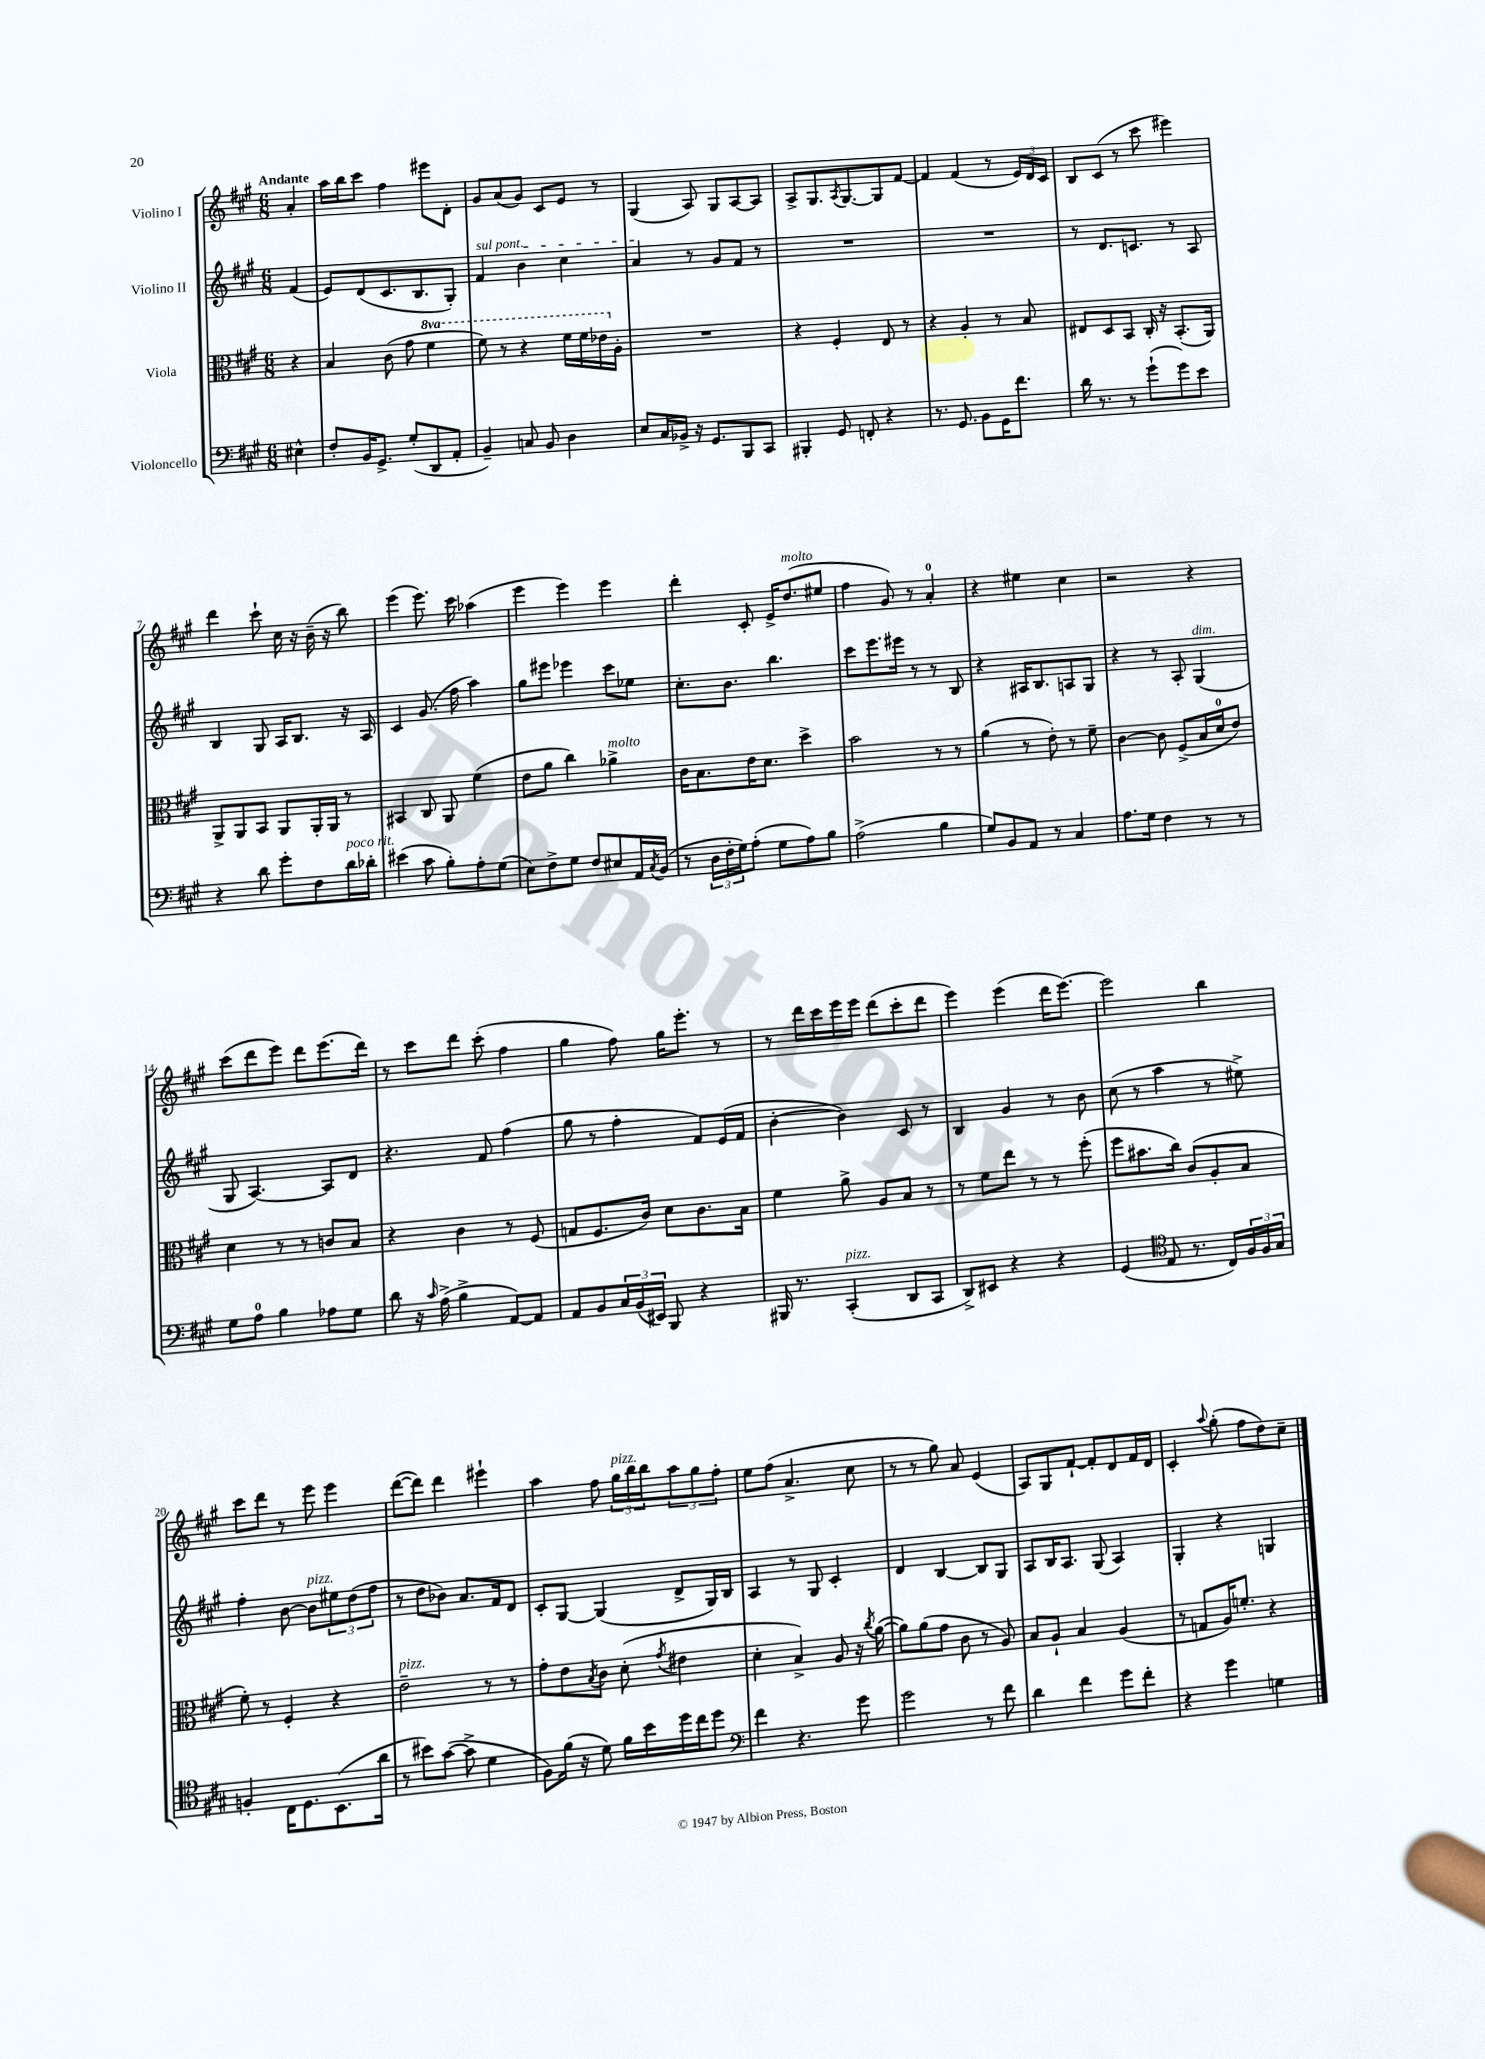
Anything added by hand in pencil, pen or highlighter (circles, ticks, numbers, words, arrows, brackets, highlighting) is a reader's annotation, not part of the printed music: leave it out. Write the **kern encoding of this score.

**kern	**kern	**kern	**kern
*part4	*part3	*part2	*part1
*staff4	*staff3	*staff2	*staff1
*I"Violoncello	*I"Viola	*I"Violino II	*I"Violino I
*clefF4	*clefC3	*clefG2	*clefG2
*k[f#c#g#]	*k[f#c#g#]	*k[f#c#g#]	*k[f#c#g#]
*M6/8	*M6/8	*M6/8	*M6/8
=	=	=	=
!	!	!	!LO:TX:a:B:t=Andante
4E#X^^\	4r	(4f#/	4a'/
=1	=1	=1	=1
8F#'/L	4B/	8e/L)	16aa\LL
.	.	.	16bb\J
16BB/K	.	(8d/	8ccc#\J
8.GG#^/J	.	.	.
.	(8c#\	8.c#/	4ff#\
(8G#'/L	8g#\	.	.
.	.	8.B/	.
*	*8va	*	*
8DD/	4ff#\	.	8eee#X\L
8AA'/J	.	8G#'/J)	8d'\J
=2	=2	=2	=2
!	!	!LO:TX:a:i:t=sul pont.	!
4BB~/)	8ff#\)	4f#/	8g#/L
.	8r	.	(8a/
8Cn/	4r	4b\	8g#/J)
8BB/	.	.	8c#/L
4D\	16ff#\LL	4cc#\	8e/J
.	16ff#\	.	.
.	16ee-X\	.	8r
*	*X8va	*	*
.	16A'\JJ	.	.
=3	=3	=3	=3
8E/L	2.r	4a/	(4G#/
16C#/L	.	.	.
16BB-X^/JJ	.	.	.
16r	.	8r	8A/)
8.GG#/L	.	.	.
.	.	8g#/L	8G#/L
8BBB/	.	8f#/J	[8A/
8CC#/J	.	8r	8A/J]
=4	=4	=4	=4
4BBB#X'/	4r	2.r	8A^/L
.	.	.	8.G#/
8GG#/	4F#'/	.	.
.	.	.	8qA/
.	.	.	[8.G#/
8FFn'/	.	.	.
4r	8E/	.	8G#/]
.	8r	.	[8f#/J
=5	=5	=5	=5
8.r	4r	2.r	4f#/]
8.GG#/	.	.	.
.	4A'/	.	(4f#/
8BB\L	.	.	.
16GG#\K	8r	.	8r
8.f#\J	.	.	.
.	8B/	.	24e/LL)
.	.	.	24d/
.	.	.	24c#/JJ
=6	=6	=6	=6
16d\	8E#X/L	8r	8B/L
8.r	.	.	.
.	8D/	8.d/L	(8c#/J
8r	8BB/J	.	8r
.	.	8.cn/J	.
(8g#`\L	16C#'/	.	8ccc#\
.	16r	.	.
8g#\)	(8.BB'/L	8r	4eee#X\)
8e\J	.	8A/	.
.	16AA/Jk)	.	.
!!LO:LB:g=z
=7	=7	=7	=7
4r	8AA^/L	4B/	4ddd\
.	8AA/	.	.
8d\	8BB/J	8G#/	8ccc#`\
8g#'\L	8AA/L	16A/KL	16cc#\
.	.	8.B/J	16r
8F#\	16AA'/L	.	(16b~\
.	16AA/JJ	.	16r
!LO:TX:a:i:t=poco rit.	!	!	!
16d\L	8r	16r	8bb\)
16d-X'\JJ	.	16A/	.
=8	=8	=8	=8
(4e#X\	4BB#X/	4c#/	(4eee\
8c#\	8C#/	(8.g#/	8.eee\)
8B'\L)	8AA/	.	.
.	.	16ff#\	16ccc#\
8A'\	(4f#\	4aa\)	(4aa-X\
(8G#\J	.	.	.
=9	=9	=9	=9
8E\L)	8e\L	8gg#\L	4eee\
8F#^\	8a\J	8eee#X\J	.
8G#\J	4cc#\)	4eee-X\	4eee\)
8F#/L	.	.	.
!	!LO:TX:a:i:t=molto	!	!
8E#X/	4a-X^\	8ccc#\L	4eee\
16AA/L	.	8ee-X\J	.
8qC#/	.	.	.
(16BB/JJ	.	.	.
=10	=10	=10	=10
8r	16c#\KL	8.cc#'\L	4ddd'\
.	8.B\	.	.
24D\LL	.	.	.
24F#'\	.	.	.
.	.	8.b\J	.
24G#\J)	.	.	.
(8A'\J	16e\K	.	8c#'/
.	8.d\J	.	.
8G#\L	.	4.bb\	16e^/KL
!	!	!	!LO:TX:a:i:t=molto
.	.	.	(8.dd/
8A\)	4dd^\	.	.
8B\J	.	.	8ee#X/J
=11	=11	=11	=11
(2A^\	2b\	8ccc#\L	4ff#\
.	.	8.eee\	.
.	.	.	8g#/)
.	.	16eee#X\Jk	.
.	.	8r	8r
4B\	8r	8r	4a'/
.	8r	8B/	.
=12	=12	=12	=12
8G#/L)	(4a\	4r	4r
8BB/	.	.	.
8AA/J	8r	16A#X/KL	4ee#X\
.	.	8.B/	.
8r	8e'\)	.	.
4C#/	8r	8An/	4cc#\
.	8f#~\	8G#/J	.
=13	=13	=13	=13
8.A\L	[4c#\	4r	2r
16G#\Jk	.	.	.
4F#\	8c#\]	8r	.
.	(8F#^/L	8A'/	.
!	!	!LO:TX:a:i:t=dim.	!
8r	16B/L	(4G#/	4r
.	16d/J	.	.
8r	8e/J)	.	.
!!LO:LB:g=z
=14	=14	=14	=14
8G#\L	4d\	8G#/	(8ccc#\L
8A\J	.	[4.A/)	8ddd\
4B\	8r	.	8eee\J)
.	8r	.	8ddd\L
8A-X\L	8cn/L	8A/L]	(8.eee\
8G#\J	8B/J	8d/J	.
.	.	.	16ddd\Jk)
=15	=15	=15	=15
8d\	4r	4.r	8r
16r	.	.	8ccc#\L
16qqc#/	.	.	.
(16A^\	.	.	.
4B^\	4c#\	.	8ddd\J
.	.	8f#/	(8ccc#'\
[8AA/L)	8r	(4ff#\	4ff#\
8AA/J]	(8F#/	.	.
=16	=16	=16	=16
8AA/L	8Gn/L	8gg#\	4gg#\
8BB/	8.F#/	8r	.
24C#/L	.	4ff#'\	8ff#\)
(24BB/	.	.	.
.	16c#/Jk)	.	.
24EE#X/JJ)	.	.	.
8BBB/	8d\L	.	16gg#\KL
.	.	.	8.eee'\J
4r	8.c#\	8f#/L)	.
.	.	(16e/L	8r
.	16B\Jk	16f#/JJ	.
=17	=17	=17	=17
16BBB#X/	4f#\	[4b'\	8r
8.r	.	.	.
.	.	.	16ddd\LL
.	.	.	16ccc#\
!LO:TX:a:i:t=pizz.	!	!	!
(4CC#'/	8a^\	4b\])	16eee\
.	.	.	16eee\JJ
.	8A/L	.	(8ddd\L
8DD/L	8B/J	8c#/	8ccc#'\
8CC#/J	8r	8r	8ddd\J
=18	=18	=18	=18
8DD^/L)	8r	4B/	4eee\)
8EE#X/J	8f#\L	.	.
4r	8ee\J	4g#/	(4eee\
.	8r	.	.
4r	8r	8r	16ddd\KL
.	.	.	[8.eee\J)
.	(8ff#'\	8b\	.
=19	=19	=19	=19
(4GG#/	8ff#\L	(8cc#\	2eee\]
.	8.b#X\	8r	.
*clefC4	*	*	*
8E/	.	4aa\	.
.	16cc#\Jk)	.	.
8.r	(8c#/L	.	.
.	8A'/	8r	4bb\
16C#/LL)	.	.	.
24F#/	8B/J	8ee#X^\)	.
24F#/	.	.	.
24G#/JJ	.	.	.
!!LO:LB:g=z
=20	=20	=20	=20
4Fn'/	8f#'\)	4ff#'\	8ccc#\L
.	8r	.	8ddd\J
16C#\KL	4F#'/	[8b\	8r
8.D\	.	.	.
!	!	!LO:TX:a:i:t=pizz.	!
.	.	8b\L]	8eee\
(8.BB\	4r	12ee#X\	4eee\
.	.	(12dd\	.
.	.	12ff#\J	.
16a\Jk	.	.	.
=21	=21	=21	=21
!	!LO:TX:a:i:t=pizz.	!	!
8r	2e~\	8r	([8ddd\L
8b#X\L)	.	8dd\L	8ddd\J])
([8g#\J	.	8b-X\J)	4ddd\
8g#^\]	.	8.a/L	.
4d\	8r	.	4eee#X`\
.	.	16f#/k	.
.	8r	8d/J	.
=22	=22	=22	=22
8F#\L)	8g#'\L	8c#'/L	4aa\
(16f#\Jk	8e\	[8G#/J	.
16r	.	.	.
.	8qB/	.	.
8d\)	8c#\J	(4G#/]	8ff#\
!	!	!	!LO:TX:a:i:t=pizz.
16f#\LL	(8d'\	.	24gg#\LL
.	.	.	24bb\
16b\	.	.	.
.	.	.	24bb\J
.	8qg#/	.	.
16dd\	4e#X\	8d^/L	12aa\
16cc#\J	.	.	.
.	.	.	12gg#\
8dd\J	.	16G#/L)	.
.	.	.	12ff#'\J
.	.	16B/JJ	.
=23	=23	=23	=23
*clefF4	*	*	*
4f#\	4d'\	4A/	8ee\L
.	.	.	(8ff#\J
4.r	4B^/)	8r	4.a^/
.	.	8G#/	.
.	8A/	4c#'/	.
8g#\	16r	.	8cc#\
.	8qcc#/	.	.
.	([16a\	.	.
=24	=24	=24	=24
2g#\	8a\L])	4d/	8r
.	(8a\	.	8r
.	8g#\J	[4B/	8gg#\)
.	8c#\	.	8a/
8r	8r	8B/L]	(4e/
8f#\	8A/)	8G#/J	.
=25	=25	=25	=25
4d\	8B/L	8A/L	8A/L)
.	8A`/J	16B/K	8G#/
.	.	8.A/J	.
4f#\	4B/	.	[8f#`/J
.	.	(8G#/	8f#'/L]
8g#\L	(4A/	4A/)	8d/
8f#'\J	.	.	16f#/L
.	.	.	16d/JJ
=26	=26	=26	=26
4r	8r	4G#'/	4c#'/
.	8Gn/L	.	.
.	.	.	8qqaa/
4g#\	16A/K)	4r	(8gg#'\
.	8.fn'/J	.	.
.	.	.	8ff#\L
4Gn\	4r	4Gn/	8dd\)
.	.	.	8cc#~\J
==	==	==	==
*-	*-	*-	*-
